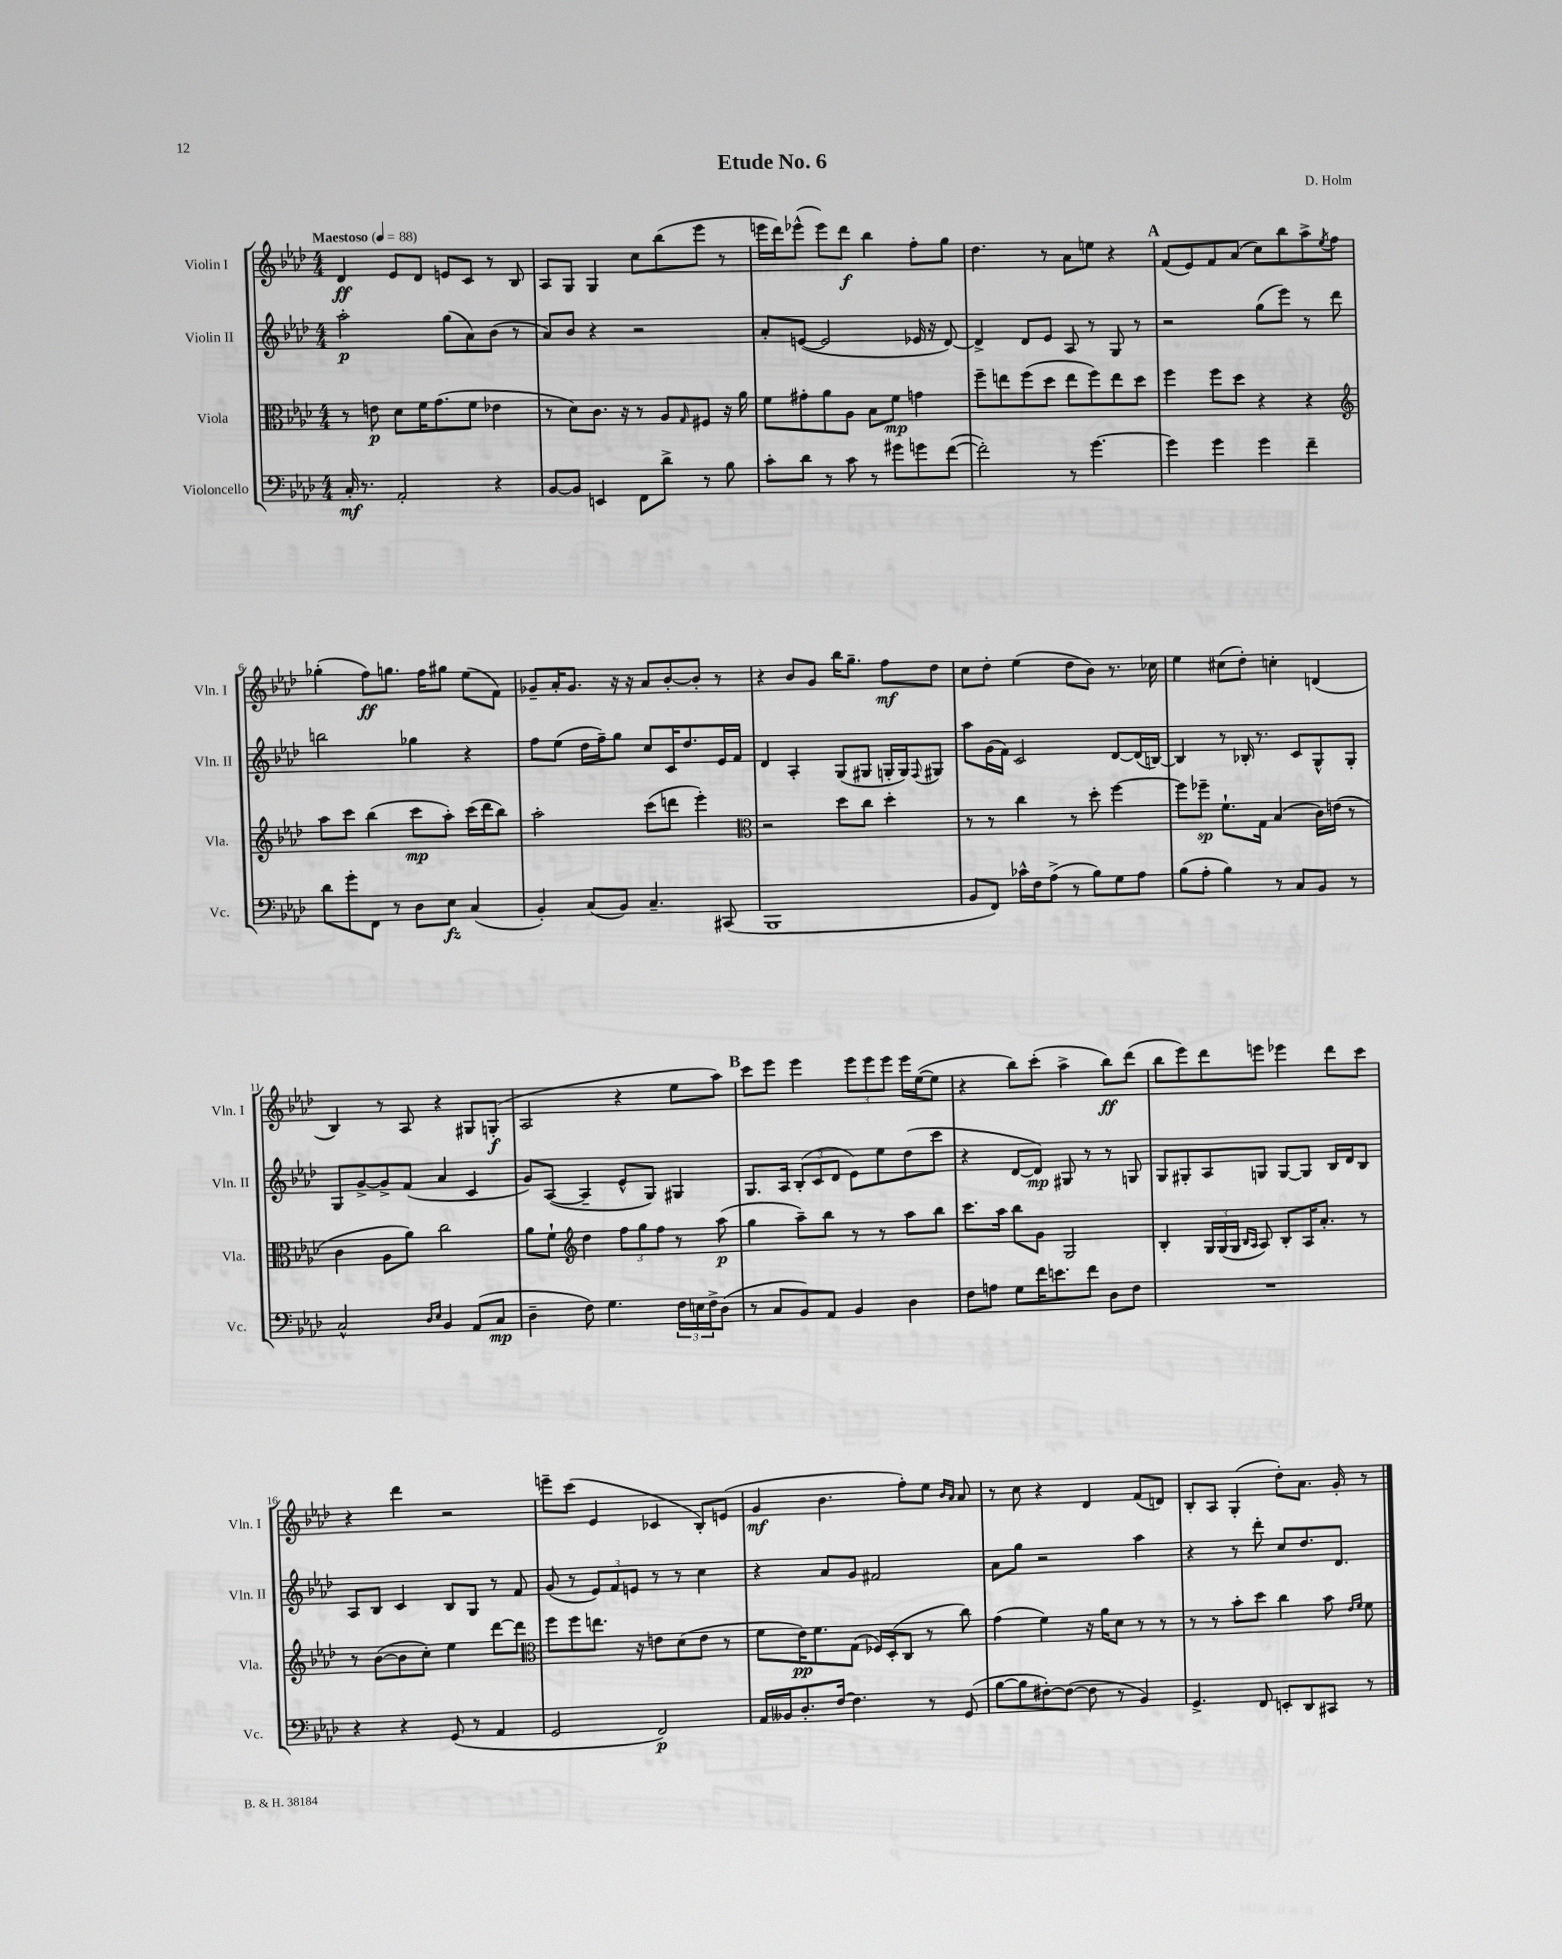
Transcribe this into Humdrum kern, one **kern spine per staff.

**kern	**kern	**kern	**kern
*staff4	*staff3	*staff2	*staff1
*clefF4	*clefC3	*clefG2	*clefG2
*k[b-e-a-d-]	*k[b-e-a-d-]	*k[b-e-a-d-]	*k[b-e-a-d-]
*M4/4	*M4/4	*M4/4	*M4/4
*MM88	*MM88	*MM88	*MM88
16C'/	8r	2aa-'\	4d-/
8.r	.	.	.
.	8e\	.	.
2AA-'/	8d-\L	.	8e-/L
.	16f\K	.	8d-/J
.	(8.g\	.	.
.	.	(8gg\L	8e/L
.	8f\J	8a-\)	8c/J
4r	4e-\	(8b-\J	8r
.	.	8r	8B-/
=	=	=	=
[8BB-/L	8r	8a-/L)	8A-/L
8BB-/]J	8d-\L)	8b-/J	8G/J
4EE/	8.c\J	4r	4G/
.	16r	.	.
8FF\L	8r	2r	8cc\L
8d-^\J	8A-/L	.	(8bb-\
.	16qqG/	.	.
8r	8F#/J	.	8eee-\J
8B-\	16r	.	8r
.	16a-\	.	.
=	=	=	=
8c'\L	8f\L	8a-'/L	16eee\LL
.	.	.	16ddd-\J)
8d-\J	8g#'\	([8e/J	(8eee-^^\J
8r	8a-\	2e/]	8eee-\L)
8c\	8A-\J	.	8ddd-\J
8r	8B-\L	.	4bb-\
8g#\L	8f\J	.	.
8g\	4g\	16e-/	8ff'\L
.	.	16r	.
([8f\J	.	[8d-/)	8gg\J
=	=	=	=
2f'\])	8ff~\L	4d-^/]	4.dd-\
.	8ee\	.	.
.	(8ff\	8d-/L	.
.	8dd-\J	8e-/J	8r
8r	8ee\L	8A-/	8a-\L
[4.g\	8ff\)	8r	8ee\J
.	8ee\	8G/	4r
.	8dd-\J	8r	.
=	=	=	=
4g\]	4ff\	2r	(8f/L
.	.	.	8e-/)
4g\	8ff\L	.	8f/
.	8dd-\J	.	(8a-/J
4g\	4r	(8gg\L	8cc\L)
.	.	8eee-\J)	8bb-\
4f~\	4r	8r	8aa-^\
.	.	.	8qee-/
.	.	8ddd-\	8ff\J
=	=	=	=
*	*clefG2	*	*
8d-\L	8aa-\L	2bb\	(4gg-'\
8g'\	8ccc\J	.	.
8FF\J	(4bb-\	.	8ff\L)
8r	.	.	8.gg\J
8D-\L	8ccc\L	4gg-\	.
.	.	.	16ff\LK
8E-\J	8aa-'\J)	.	8gg#\J
(4C/	(16ccc\LL	4r	(8ee-\L
.	16ddd-\J	.	.
.	8bb-\J)	.	8f\J)
=	=	=	=
4BB-'/)	2aa-'\	8ff\L	8g-~/L
.	.	(8ee-\J	16a-'/K
.	.	.	8.g-/J
(8C/L	.	16dd-\LL	.
.	.	16ff~\J)	.
8BB-/J)	.	8gg\J	16r
.	.	.	16r
4.C~/	(8ccc\L	8cc/L	8a-/L
.	8ddd\J	16c/K	[8b-'/
.	.	8.dd-/	.
.	4eee-'\)	.	8b-'/]J
(8CC#/	.	16e-/L	8r
.	.	16f/JJ	.
=	=	=	=
*	*clefC3	*	*
1BBB-	2r	4d-/	4r
.	.	4A-'/	8b-/L
.	.	.	8g/J
.	8dd-\L	(8G/L	16bb-\LK
.	.	.	8.gg~\J
.	8cc\J	8G#/J	.
.	4dd-'\	16G'/LL	8ff\L
.	.	16G/J)	.
.	.	8qqF/	.
.	.	8G#/J	8dd-\J
=	=	=	=
8BB-/L	8r	8aa-\L	8cc\L
8FF/J)	8r	(16g\L	8dd-'\J
.	.	16f\JJ)	.
16c-^^\LL	4cc\	2c/	(4ee-\
16F\J	.	.	.
(8A-^\J	.	.	.
8r	8r	.	8dd-\L
8B-\L)	8dd-'\	.	8b-\J)
8G\	[4ff\	[8d-/L	8.r
8A-\J	.	(16d-/]L	.
.	.	[16B/JJ)	16cc-\
=	=	=	=
(8B-\L	8ff\]L	4B/]	4ee-\
8A-'\J	8ff-~\J	.	.
4B-\)	8.f`\L	8r	(8cc#\L
.	.	16B-'/	8dd-'\J)
.	16G\Jk	8.r	.
8r	(4B-/	.	4cc'\
8C/L	.	8c/L	.
8BB-/J	16c\LL)	8G^^/	(4d/
.	(16e\JJ	.	.
8r	8r	8G'/J	.
=	=	=	=
2C^^/	4c\	8G/L	4B-/)
.	.	[8g^/	.
.	8A-\L	8g^/]	8r
.	8a-\J)	(8f/J	8A-/
16qqD-/LL	.	.	.
16qqE-/JJ	.	.	.
4BB-/	2cc\	4a-/	4r
(8AA-/L	.	4c/	8G#/L
8C/J	.	.	(8G'/J
=	=	=	=
4D-~\	8a-\L	8g/L)	2A-/
.	8f`\J	([8A-/J	.
*	*clefG2	*	*
8F\)	4dd-\	4A-~/]	.
4.G\	.	.	.
.	12ff\L	8e-^^/L	4r
.	12gg\	.	.
.	.	8G/J)	.
.	12ff\J	.	.
24F\LL	8r	4G#/	8ee-\L
24E\	.	.	.
24F^\J	.	.	.
(8D-\J	(8aa-\	.	8aa-\J)
=	=	=	=
8r	4gg\	8.G/L	8ccc\L
8C/L	.	.	8eee-\J
.	.	16A-/Jk	.
8BB-/)	8aa-~\L)	(12B-'/L	4eee-\
.	.	12c/	.
8AA-/J	8bb-\J	.	.
.	.	12d-/J	.
4BB-/	8r	8e-\L)	12eee-\L
.	.	.	12eee-\
.	8r	8ee-\	.
.	.	.	12eee-\J
4D-\	8aa-\L	(8dd-\	16eee-\LL
.	.	.	([16ee-\J
.	8bb-\J	8ccc\J	8ee-\]J
=	=	=	=
8F\L	8.ccc\L	4r	4r
8A\J	.	.	.
.	16aa-\Jk	.	.
8G\L	8bb-\L	[8d-/L	8bb-\L)
16f\K	8g\J	8d-/]J)	(8ccc'\J
8.e\	.	.	.
.	2G/	8G#/	4aa-^\
8f\J	.	8r	.
8D-\L	.	8r	8bb-\L)
8F\J	.	8G/	(8ddd-\J
=	=	=	=
1r	4B-'/	8G/L	8bb-\L
.	.	8G#'/	8eee-\)
.	24G/LL	8A-/	8ddd-\
.	(24G/	.	.
.	24G/JJ	.	.
.	16qqB-/LL	.	.
.	16qqA-/JJ	.	.
.	8A-/)	8G/J	8eee\J
.	8B-'/L	[8G/L	4eee-\
.	16A-/K	8G/]J	.
.	8.a-'/J	.	.
.	.	16B-/LL	8ddd-\L
.	.	16d-/J	.
.	8r	8B-/J	8ccc\J
=	=	=	=
4r	8r	8A-/L	4r
.	([8b-\L	8B-/J	.
4r	8b-\]	4c/	4ddd-\
.	8cc'\J)	.	.
(8GG/	4ee-\	8B-/L	2r
8r	.	8G/J	.
4AA-/	[8ddd-\L	8r	.
.	8ddd-\]J	8f/	.
=	=	=	=
*	*clefC3	*	*
2GG/	8ff\L	(8g/	8eee~\L
.	8ff\	8r	(8ccc\J
.	8.ee\J	12e-/L)	4e-/
.	.	12f/	.
.	.	12e/J	.
.	16r	.	.
2FF/)	8e\L	8r	4c-/
.	(8d-\	8r	.
.	8e\J	4cc\	8B-'/L)
.	8r	.	(8e/J
=	=	=	=
16AA-/LL	8f\L	4r	4g/
16BB--/J	.	.	.
8.D-'/	16e-\K)	.	.
.	8.f\	.	.
.	.	8a-/L	4.b-\
[16F/Jk	.	.	.
4.F\]	(8G\J	8g/J	.
.	16F-/LL)	2f#/	.
.	(16D-'/J	.	.
.	8C/J	.	8ff'\L)
8r	8r	.	8ee-\J
.	.	.	16qqb-/LL
.	.	.	16qqa-/JJ
(8GG/	8cc\)	.	8a-/
=	=	=	=
[8B-\L	(4g\	8a-\L	8r
8B-\]	.	8gg\J	8cc\
[8F#'\)	4f\)	2r	4r
(8F#\_J	.	.	.
8F#\]	16r	.	4d-/
.	16a-\LK	.	.
8r	8d-\J	.	.
4BB-/)	8r	4aa-\	(8f/L
.	8r	.	8d/J)
=	=	=	=
4.GG^/	8r	4r	8B-'/L
.	8r	.	8A-/J
.	8b-'\L	8r	(4G'/
8FF/	8dd-\J	8ddd-'\	.
8EE'/L	4cc\	8cc/L	8dd-'\L)
8DD-/	.	8.dd-/	8.a-\J
8CC#/J	8b-\	.	.
.	.	8.d-/J	16g'/
.	16qqe-/LL	.	.
.	16qqf/JJ	.	.
8r	8f\	.	8r
==	==	==	==
*-	*-	*-	*-
